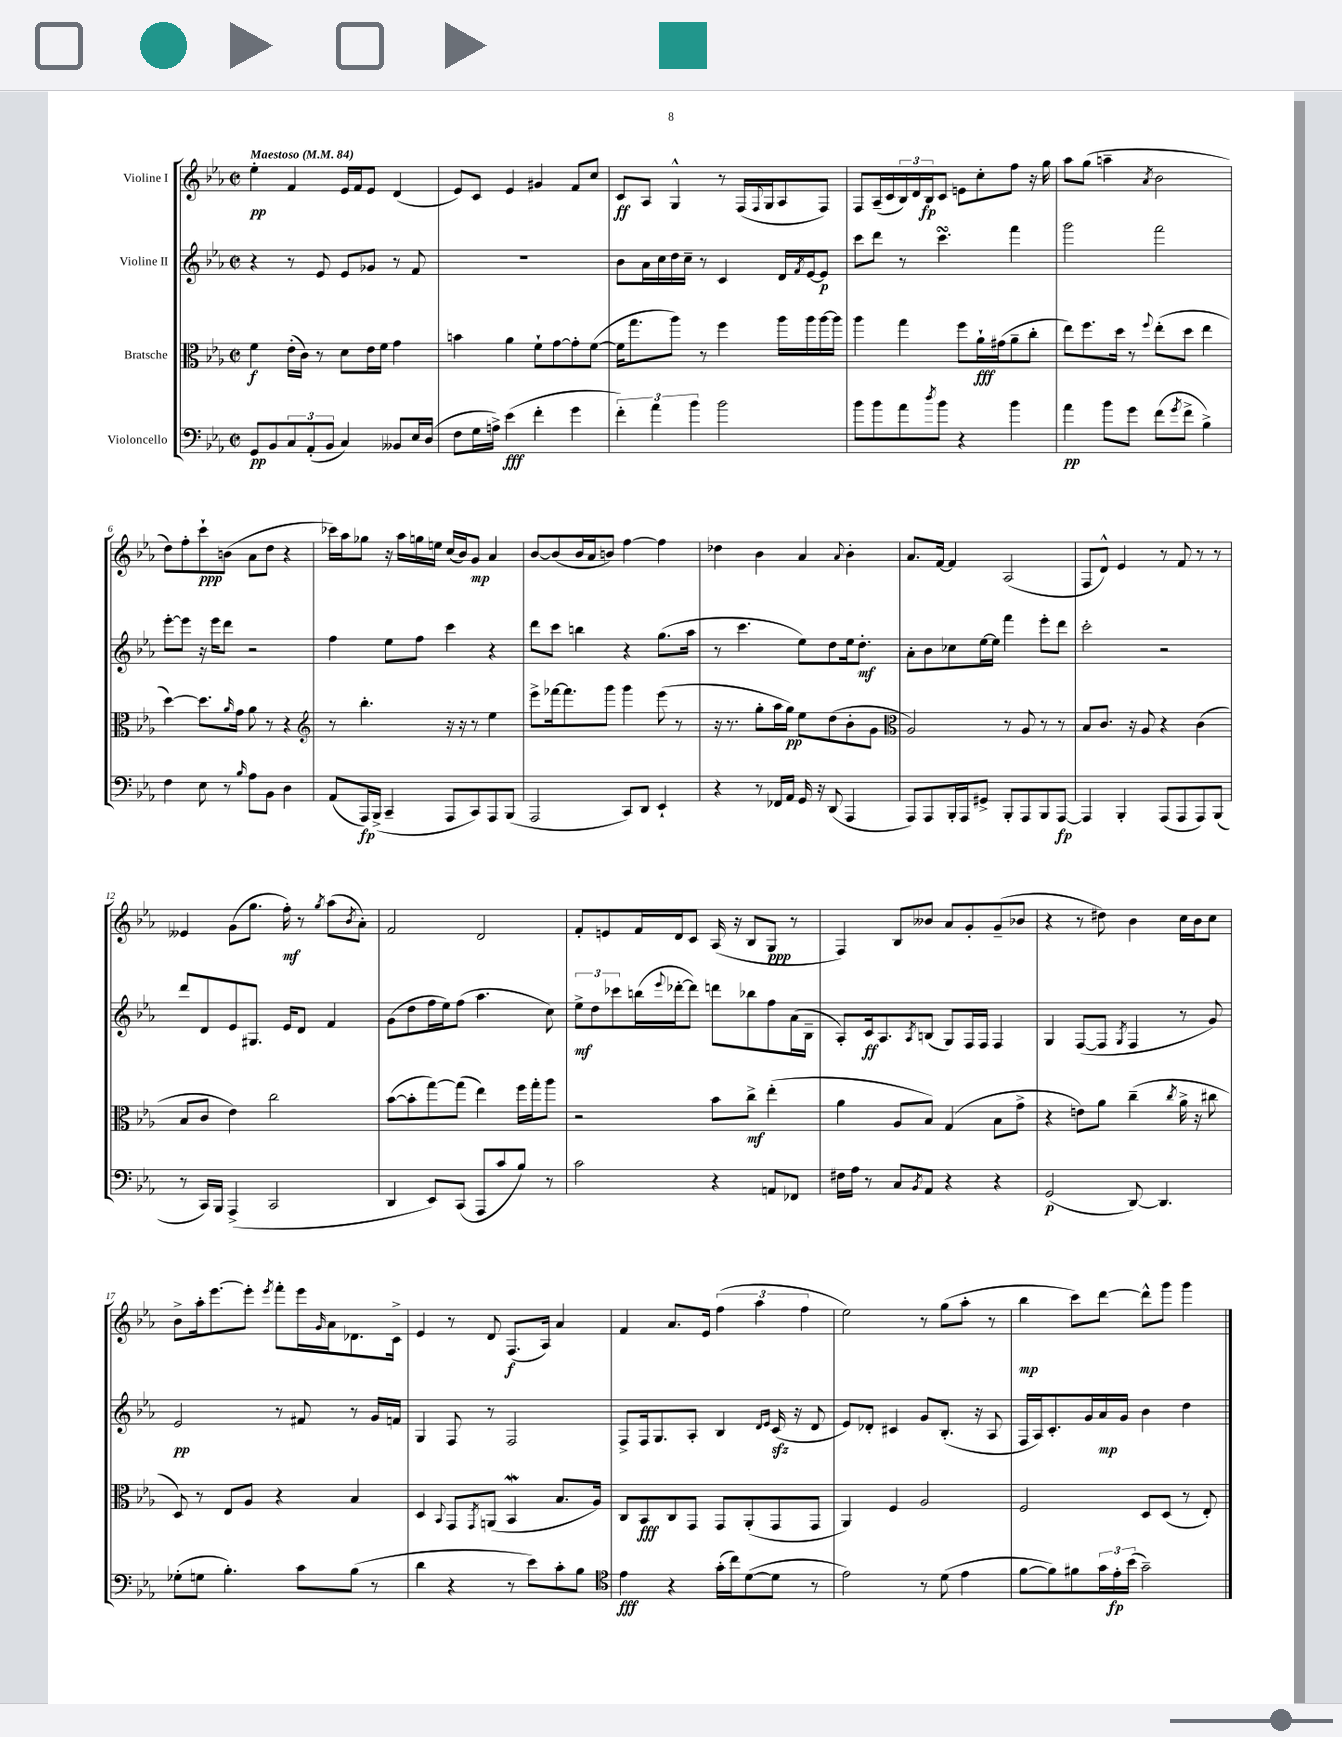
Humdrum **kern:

**kern	**dynam	**kern	**dynam	**kern	**dynam	**kern	**dynam
*part4	*part4	*part3	*part3	*part2	*part2	*part1	*part1
*staff4	*staff4	*staff3	*staff3	*staff2	*staff2	*staff1	*staff1
*I"Violoncello	*	*I"Bratsche	*	*I"Violine II	*	*I"Violine I	*
*clefF4	*	*clefC3	*	*clefG2	*	*clefG2	*
*k[b-e-a-]	*	*k[b-e-a-]	*	*k[b-e-a-]	*	*k[b-e-a-]	*
*M2/2	*	*M2/2	*	*M2/2	*	*M2/2	*
*met(c|)	*	*met(c|)	*	*met(c|)	*	*met(c|)	*
*MM84	*	*MM84	*	*MM84	*	*MM84	*
=1	=1	=1	=1	=1	=1	=1	=1
!	!	!	!	!	!	!LO:TX:a:B:t=Maestoso	!
8GG/L	pp	4f\	f	4r	.	4ee-'\	pp
8BB-/	.	.	.	.	.	.	.
12C/	.	(16e-'\LL	.	8r	.	4f/	.
.	.	16c\JJ)	.	.	.	.	.
(12AA-'/	.	.	.	.	.	.	.
.	.	8r	.	8e-/	.	.	.
12BB-/J	.	.	.	.	.	.	.
4C/)	.	8d\L	.	8e-/L	.	16e-/LL	.
.	.	.	.	.	.	16f/J	.
.	.	16e-\L	.	8g-X/J	.	8e-/J	.
.	.	16f\JJ	.	.	.	.	.
8BB--X/L	.	4g\	.	8r	.	(4d/	.
16E-/L	.	.	.	8f/	.	.	.
(16D/JJ	.	.	.	.	.	.	.
=2	=2	=2	=2	=2	=2	=2	=2
8F\L	.	4bn\	.	1r	.	8e-/L)	.
16G\L	.	.	.	.	.	8c/J	.
16An^\JJ)	.	.	.	.	.	.	.
(4e-\	fff	4a-\	.	.	.	4e-/	.
4f'\	.	8f`\L	.	.	.	4g#X/	.
.	.	[8g\	.	.	.	.	.
4g\	.	8g'\]	.	.	.	8f/L	.
.	.	([8f\J	.	.	.	8cc/J	.
=3	=3	=3	=3	=3	=3	=3	=3
6f'\)	.	16f\KL]	.	8b-\L	.	8c/L	ff
.	.	8.gg\	.	.	.	.	.
.	.	.	.	16a-\L	.	8A-/J	.
6a-\	.	.	.	.	.	.	.
.	.	.	.	16cc\	.	.	.
.	.	8aa-\J)	.	16dd\	.	4G^^/	.
.	.	.	.	16cc~\JJ	.	.	.
6b-\	.	.	.	.	.	.	.
.	.	8r	.	8r	.	.	.
2b-\	.	4ff\	.	4c/	.	8r	.
.	.	.	.	.	.	(16F/LL	.
.	.	.	.	.	.	8qqF/	.
.	.	.	.	.	.	16G/J	.
.	.	16aa-\LL	.	16d/LL	.	8A-/	.
.	.	.	.	8qf/	.	.	.
.	.	16aa-\	.	[16e-/J	.	.	.
.	.	[16aa-\	.	8e-/J]	p	8F/J)	.
.	.	16aa-\JJ]	.	.	.	.	.
=4	=4	=4	=4	=4	=4	=4	=4
8b-\L	.	4aa-\	.	8ccc\L	.	8F/L	.
8b-\	.	.	.	8ddd\J	.	(16A-~/L	.
.	.	.	.	.	.	16c/	.
8a-\	.	4gg\	.	8r	.	24B-/)	.
.	.	.	.	.	.	24d/	.
.	.	.	.	.	.	24B-/J	fp
8qdd/	.	.	.	.	.	.	.
8b-\J	.	.	.	4.cccsSSS\	.	8c/J	.
4r	.	8ff\L	.	.	.	8en\L	.
.	.	16a-`\L	fff	.	.	8cc'\	.
.	.	(16g#X\J	.	.	.	.	.
4b-\	.	8a-~\	.	4fff\	.	8ff\J	.
.	.	8cc'\J	.	.	.	16r	.
.	.	.	.	.	.	16gg\	.
=5	=5	=5	=5	=5	=5	=5	=5
4a-\	pp	8ee-\L)	.	2ggg\	.	8aa-\L	.
.	.	8.ff\	.	.	.	(8gg\J	.
8b-\L	.	.	.	.	.	4aan~\	.
.	.	16dd\Jk	.	.	.	.	.
8g\J	.	8r	.	.	.	.	.
.	.	8qqff/	.	.	.	8qa-/	.
(8f\L	.	(8ee-'\L	.	2fff\	.	2b-\	.
8qg/	.	.	.	.	.	.	.
8f^\J	.	8dd\J	.	.	.	.	.
4B-^\)	.	4ee-\	.	.	.	.	.
!!LO:LB:g=z
=6	=6	=6	=6	=6	=6	=6	=6
4F\	.	[4dd\)	.	[8eee-'\L	.	8dd\L)	.
.	.	.	.	8eee-\J]	.	8ff'\	.
8E-\	.	8.dd\L]	.	16r	.	8ccc`\	ppp
.	.	.	.	16eee-\KL	.	.	.
8r	.	.	.	8ddd\J	.	(8bn\J	.
.	.	16qqa-/	.	.	.	.	.
.	.	16g\Jk	.	.	.	.	.
16qqB-/	.	.	.	.	.	.	.
8A-\L	.	8a-\	.	2r	.	8a-\L	.
8BB-\J	.	8r	.	.	.	8dd\J	.
4D\	.	4r	.	.	.	4r	.
=7	=7	=7	=7	=7	=7	=7	=7
*	*	*clefG2	*	*	*	*	*
(8AA-/L	.	8r	.	4ff\	.	16ccc-X\LL)	.
.	.	.	.	.	.	16aa-\J	.
16AAA-/L)	fp	4.bb-'\	.	.	.	8gg-X\J	.
(16BBB-^/JJ	.	.	.	.	.	.	.
4CC~/	.	.	.	8ee-\L	.	16r	.
.	.	.	.	.	.	16aa-\LL	.
.	.	.	.	8ff\J	.	16ggn\	.
.	.	.	.	.	.	16een\JJ	.
8AAA-/L	.	16r	.	4ccc\	.	(16cc/LL	.
.	.	16r	.	.	.	16b-/J)	.
8CC/)	.	8r	.	.	.	8g/J	mp
8AAA-/	.	4ee-\	.	4r	.	4a-/	.
(8BBB-/J	.	.	.	.	.	.	.
=8	=8	=8	=8	=8	=8	=8	=8
2AAA-/	.	8eee-^\L	.	8ddd\L	.	[8b-/L	.
.	.	[16fff-X\k	.	8ccc\J	.	(8b-/]	.
.	.	8.fff-\]	.	.	.	.	.
.	.	.	.	4bbn\	.	16b-/L	.
.	.	.	.	.	.	16a-/J	.
.	.	8ggg\J	.	.	.	8bn/J)	.
8CC/L)	.	4ggg\	.	4r	.	[4ff\	.
8DD/J	.	.	.	.	.	.	.
4EE-`/	.	(8eee-\	.	(8.gg\L	.	4ff\]	.
.	.	8r	.	.	.	.	.
.	.	.	.	16aa-\Jk	.	.	.
=9	=9	=9	=9	=9	=9	=9	=9
4r	.	16r	.	8r	.	4dd-X\	.
.	.	8.r	.	.	.	.	.
.	.	.	.	4.ccc\	.	.	.
8r	.	8gg'\L	.	.	.	4b-\	.
16FF-X/LL	.	16aa-\L	.	.	.	.	.
16AA-/JJ	.	16gg\JJ)	pp	.	.	.	.
16GG/	.	8ee-\L	.	8ee-\L)	.	4a-/	.
16r	.	.	.	.	.	.	.
(8DD/	.	(8dd\	.	8dd\	.	.	.
.	.	.	.	.	.	8qqa-/	.
4AAA-/	.	8b-'\	.	16ee-\k	.	4b-'\	.
.	.	.	.	8.dd'\J	mf	.	.
.	.	8g\J	.	.	.	.	.
=10	=10	=10	=10	=10	=10	=10	=10
*	*	*clefC3	*	*	*	*	*
8AAA-/L)	.	2A-/)	.	8a-'\L	.	8.a-/L	.
8AAA-/	.	.	.	8b-\	.	.	.
.	.	.	.	.	.	[16f/Jk	.
16BBB-'/L	.	.	.	8cc-X\	.	4f/]	.
16AAA-/J	.	.	.	.	.	.	.
8GG#X^/J	.	.	.	[16ee-\L	.	.	.
.	.	.	.	16ee-\JJ]	.	.	.
8BBB-'/L	.	8r	.	4fff\	.	(2A-/	.
8AAA-/	.	8A-/	.	.	.	.	.
8BBB-/	.	8r	.	8eee-'\L	.	.	.
[8AAA-/J	fp	8r	.	8ddd\J	.	.	.
=11	=11	=11	=11	=11	=11	=11	=11
4AAA-/]	.	8B-/L	.	2ccc'\	.	8F/L	.
.	.	8.c/J	.	.	.	8d^^/J)	.
4BBB-'/	.	.	.	.	.	4e-/	.
.	.	16r	.	.	.	.	.
.	.	8A-/	.	.	.	.	.
(8AAA-/L	.	4r	.	2r	.	8r	.
8AAA-/	.	.	.	.	.	8f/	.
8AAA-/)	.	(4c\	.	.	.	8r	.
(8BBB-/J	.	.	.	.	.	8r	.
!!LO:LB:g=z
=12	=12	=12	=12	=12	=12	=12	=12
8r	.	8B-/L	.	8ddd/L	.	4e--X/	.
16CC/LL)	.	8c/J	.	8d/	.	.	.
16BBB-/JJ	.	.	.	.	.	.	.
(4AAA-^/	.	4e-\)	.	8e-/	.	(8g\L	.
.	.	.	.	8.G#X/J	.	8.gg\J	.
2CC/	.	2cc\	.	.	.	.	.
.	.	.	.	16e-/KL	.	16ff'\)	mf
.	.	.	.	8d/J	.	8r	.
.	.	.	.	.	.	8qgg/	.
.	.	.	.	4f/	.	(8aa-\L	.
.	.	.	.	.	.	8qb-/	.
.	.	.	.	.	.	8a-'\J)	.
=13	=13	=13	=13	=13	=13	=13	=13
4DD/	.	([8b-\L	.	(8g\L	.	2f/	.
.	.	8b-'\]	.	8dd\	.	.	.
8EE-/L)	.	[8gg\)	.	16ff\L	.	.	.
.	.	.	.	16ee-\J)	.	.	.
(8CC/J	.	(8gg\J]	.	(8ff\J	.	.	.
8AAA-/L	.	4ee-\)	.	4.aa-\	.	2d/	.
8c/	.	.	.	.	.	.	.
8B-/J)	.	16ff\LL	.	.	.	.	.
.	.	16gg'\J	.	.	.	.	.
8r	.	8aa-\J	.	8cc\)	.	.	.
=14	=14	=14	=14	=14	=14	=14	=14
2c\	.	2r	.	12ee-^\L	mf	8f'/L	.
.	.	.	.	12dd\	.	.	.
.	.	.	.	.	.	8en/	.
.	.	.	.	12ccc-X\	.	.	.
.	.	.	.	(16bbn\L	.	16f/L	.
.	.	.	.	8qqeee-/	.	.	.
.	.	.	.	[16ddd-X'\J	.	16d/J	.
.	.	.	.	8ddd-\J])	.	8c/J	.
4r	.	8b-\L	.	8dddn\L	.	(16A-/	.
.	.	.	.	.	.	16r	.
.	.	8cc^\J	mf	8bb-X\	.	8B-/L	.
8AAn/L	.	(4ee-'\	.	8ff\	.	8G/J	ppp
8FF-X/J	.	.	.	(16a-\L	.	8r	.
.	.	.	.	16B-~\JJ	.	.	.
=15	=15	=15	=15	=15	=15	=15	=15
16F#X\LL	.	4a-\	.	8A-'/L)	.	4F/)	.
16A-\JJ	.	.	.	.	.	.	.
8r	.	.	.	16c/k	ff	.	.
.	.	.	.	8.A-/	.	.	.
8C/L	.	8A-/L	.	.	.	8B-/L	.
8qBB-/	.	.	.	8qA-/	.	.	.
8AA-/J	.	8B-/J)	.	(8Bn/J	.	8b--X/J	.
4r	.	(4G/	.	8G/L)	.	8a-/L	.
.	.	.	.	16F/L	.	8g'/	.
.	.	.	.	16F/JJ	.	.	.
4r	.	8B-\L	.	4F/	.	(8g~/	.
.	.	8g^\J	.	.	.	8b-X/J	.
=16	=16	=16	=16	=16	=16	=16	=16
(2GG/	p	4r	.	4G/	.	4r	.
.	.	8en\L)	.	([8F/L	.	8r	.
.	.	8a-\J	.	8F/J]	.	8dd#X\)	.
.	.	.	.	8qG/	.	.	.
[8DD/)	.	(4cc~\	.	4F/	.	4b-\	.
4.DD/]	.	.	.	.	.	.	.
.	.	8qcc/	.	.	.	.	.
.	.	16a-^\	.	8r	.	16cc\LL	.
.	.	16r	.	.	.	16b-\J	.
.	.	8cc#X\	.	8g/)	.	8cc\J	.
!!LO:LB:g=z
=17	=17	=17	=17	=17	=17	=17	=17
(8G-X'\L	.	8D/)	.	2e-/	pp	8b-^\L	.
8Gn\J	.	8r	.	.	.	16aa-'\k	.
.	.	.	.	.	.	[8.eee-\	.
4.B-'\)	.	8E-/L	.	.	.	.	.
.	.	8A-/J	.	.	.	8eee-'\J]	.
.	.	.	.	.	.	8qeee-/	.
.	.	4r	.	8r	.	8fff'\L	.
8c\L	.	.	.	8f#X/	.	16eee-\L	.
.	.	.	.	.	.	16qqg/	.
.	.	.	.	.	.	16a-\J	.
(8B-\J	.	4B-/	.	8r	.	8.d-X\	.
8r	.	.	.	16g/LL	.	.	.
.	.	.	.	16fn/JJ	.	16c^\Jk	.
=18	=18	=18	=18	=18	=18	=18	=18
4d\	.	4D/	.	4G/	.	4e-/	.
.	.	8qqBB-/	.	.	.	.	.
4r	.	8GG/L	.	8F/	.	8r	.
.	.	8qGG/	.	.	.	.	.
.	.	(8AAn/J	.	8r	.	8d/	.
8r	.	4BB-W/	.	2F/	.	(8.F/L	f
8e-\L)	.	.	.	.	.	.	.
.	.	.	.	.	.	16A-/Jk)	.
8c'\	.	8.B-/L	.	.	.	4a-/	.
8B-\J	.	.	.	.	.	.	.
.	.	16A-/Jk)	.	.	.	.	.
=19	=19	=19	=19	=19	=19	=19	=19
*clefC4	*	*	*	*	*	*	*
4e-\	fff	8C/L	.	8F^/L	.	4f/	.
.	.	8BB-/	fff	16F/k	.	.	.
.	.	.	.	8.G/	.	.	.
4r	.	8C/	.	.	.	8.a-/L	.
.	.	8GG/J	.	8A-'/J	.	.	.
.	.	.	.	.	.	16e-/Jk	.
(16g'\LL	.	8GG/L	.	4B-/	.	(6ff\	.
16cc\J)	.	.	.	.	.	.	.
([8d\	.	(8AA-'/	.	.	.	.	.
.	.	.	.	.	.	6aa-\	.
.	.	.	.	16qqd/LL	.	.	.
.	.	.	.	16qqe-/JJ	.	.	.
8d\J]	.	8GG/	.	(16czz/	.	.	.
.	.	.	.	16r	.	.	.
.	.	.	.	.	.	6ff\	.
8r	.	8GG/J	.	8d/	.	.	.
=20	=20	=20	=20	=20	=20	=20	=20
2e-\)	.	4AA-/)	.	8e-/L)	.	2ee-\)	.
.	.	.	.	8d-X'/J	.	.	.
.	.	4F/	.	4c#X/	.	.	.
8r	.	2A-/	.	8g/L	.	8r	.
(8d\	.	.	.	(8.B-'/J	.	(8gg\L	.
4e-\	.	.	.	.	.	8aa-'\J	.
.	.	.	.	16r	.	.	.
.	.	.	.	8A-/	.	8r	.
=21	=21	=21	=21	=21	=21	=21	=21
[8f\L	.	2F/	.	16F/LL	.	4bb-\	mp
.	.	.	.	16A-/J)	.	.	.
8f\])	.	.	.	8.c'/	.	.	.
8f#X\	.	.	.	.	.	8ccc\L)	.
.	.	.	.	16g/L	.	.	.
24g\L	.	.	.	16a-/	mp	[8ddd\J	.
24e-'\	fp	.	.	.	.	.	.
.	.	.	.	16g/JJ	.	.	.
(24b-\JJ	.	.	.	.	.	.	.
2g~\)	.	8D/L	.	4b-\	.	8ddd^^\L]	.
.	.	(8D/J	.	.	.	8ggg\J	.
.	.	8r	.	4dd\	.	4ggg\	.
.	.	8E-'/)	.	.	.	.	.
==	==	==	==	==	==	==	==
*-	*-	*-	*-	*-	*-	*-	*-
